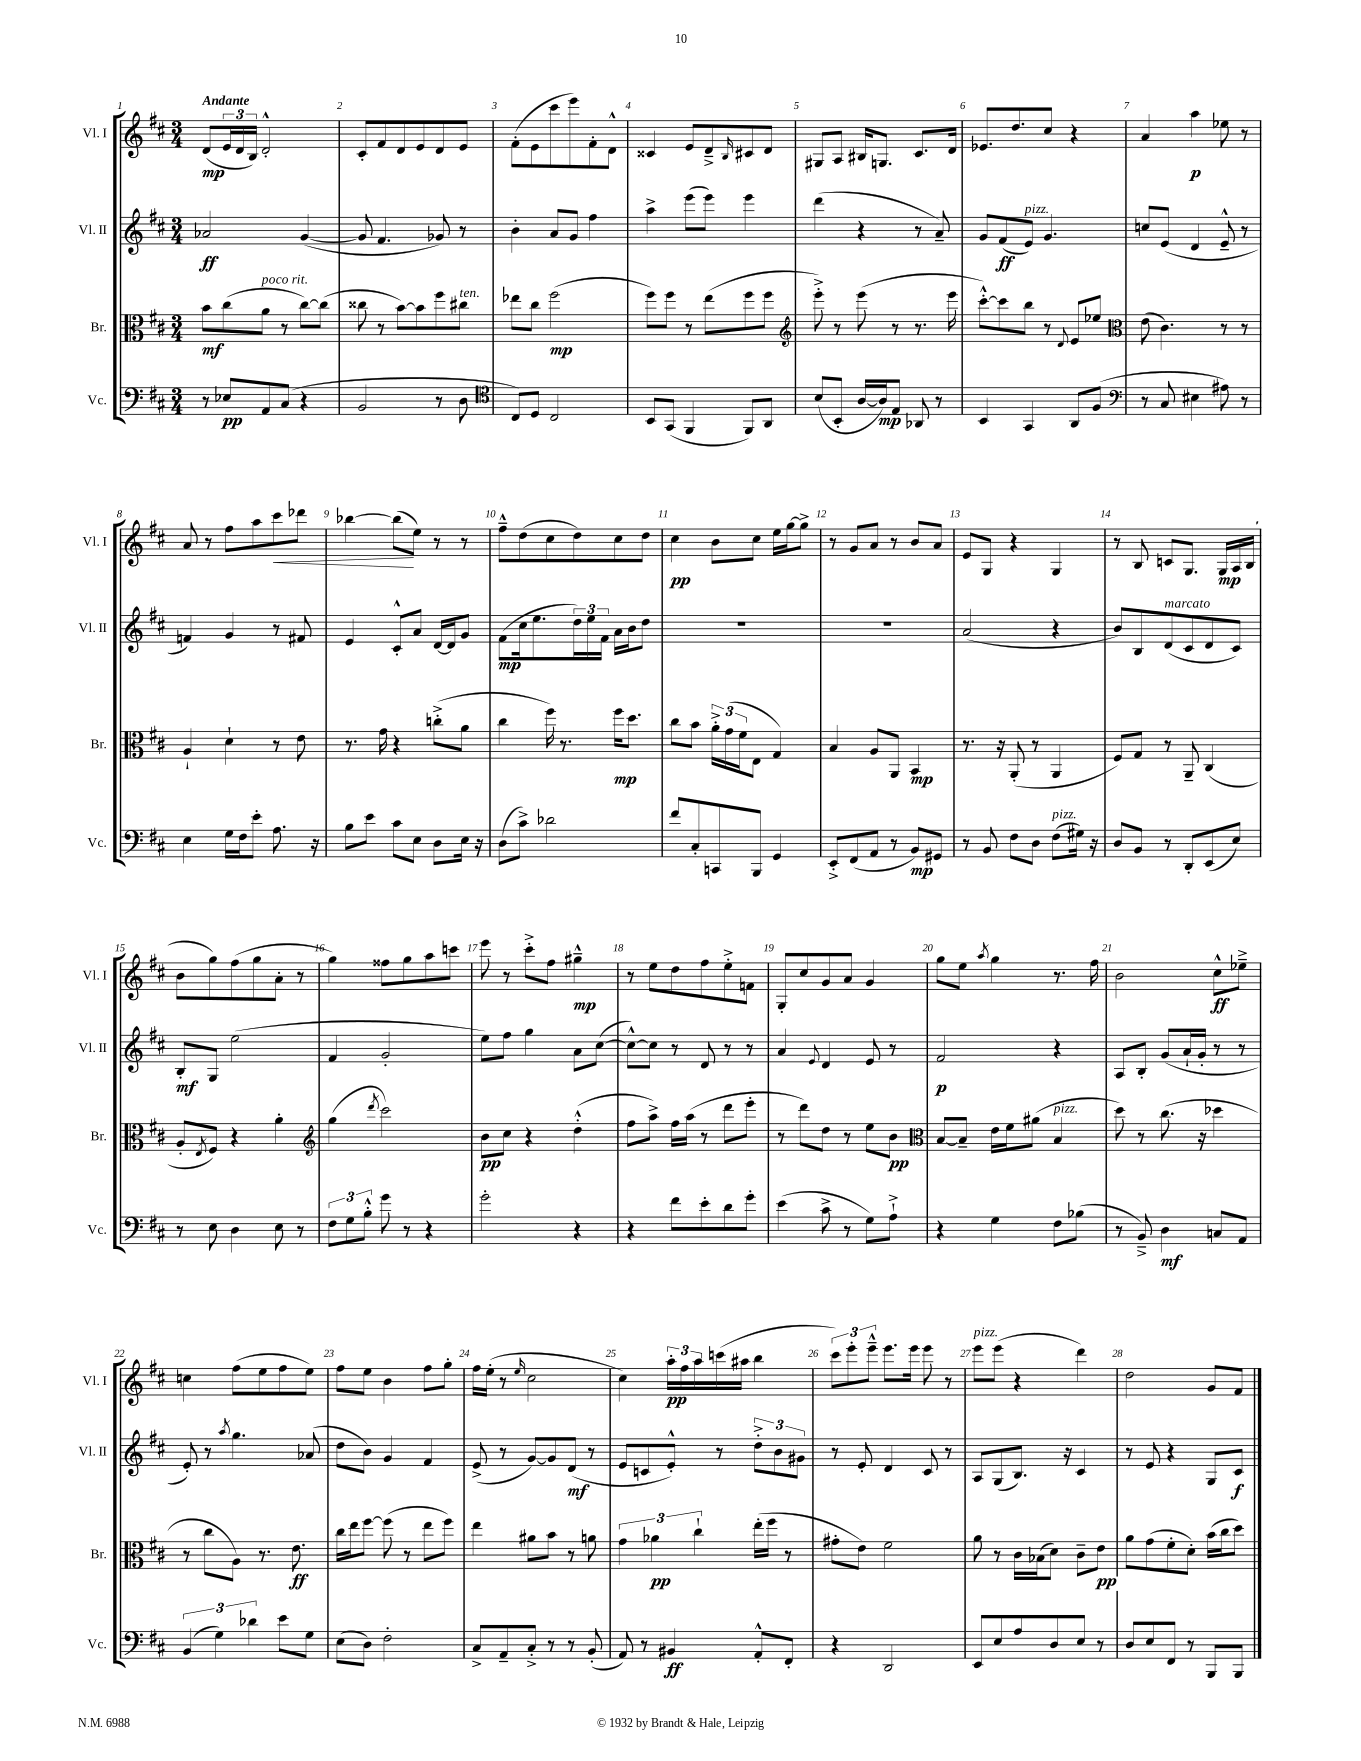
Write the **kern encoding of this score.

**kern	**dynam	**kern	**dynam	**kern	**dynam	**kern	**dynam
*part4	*part4	*part3	*part3	*part2	*part2	*part1	*part1
*staff4	*staff4	*staff3	*staff3	*staff2	*staff2	*staff1	*staff1
*I"Vc.	*	*I"Br.	*	*I"Vl. II	*	*I"Vl. I	*
*I'Vc.	*	*I'Br.	*	*I'Vl. II	*	*I'Vl. I	*
*clefF4	*	*clefC3	*	*clefG2	*	*clefG2	*
*k[f#c#]	*	*k[f#c#]	*	*k[f#c#]	*	*k[f#c#]	*
*M3/4	*	*M3/4	*	*M3/4	*	*M3/4	*
=1	=1	=1	=1	=1	=1	=1	=1
!	!	!	!	!	!	!LO:TX:a:B:t=Andante	!
8r	.	8b\L	mf	2a-X/	ff	(8d/L	mp
8E-X/L	pp	(8cc#\	.	.	.	24e/L	.
.	.	.	.	.	.	24d/	.
.	.	.	.	.	.	24B/JJ)	.
!	!	!LO:TX:a:i:t=poco rit.	!	!	!	!	!
8AA/	.	8a\J	.	.	.	2d'^^/	.
(8C#/J	.	8r	.	.	.	.	.
4r	.	[8cc#\L)	.	([4g/	.	.	.
.	.	(8cc#\J]	.	.	.	.	.
=2	=2	=2	=2	=2	=2	=2	=2
2BB/	.	8cc##X\	.	8g/]	.	8c#'/L	.
.	.	8r	.	4.f#/	.	8f#/	.
.	.	[8b\L)	.	.	.	8d/	.
.	.	8b\]	.	.	.	8e/	.
8r	.	8ff#\	.	8g-X/)	.	8d/	.
!	!	!LO:TX:a:i:t=ten.	!	!	!	!	!
8D\	.	8cc#X\J	.	8r	.	8e/J	.
=3	=3	=3	=3	=3	=3	=3	=3
*clefC4	*	*	*	*	*	*	*
8C#/L)	.	8ee-X\L	.	4b'\	.	(8f#'\L	.
8D/J	.	8cc#\J	.	.	.	8e\	.
2C#/	.	(2ff#\	mp	8a/L	.	8ccc#\	.
.	.	.	.	8g/J	.	8eee\)	.
.	.	.	.	4ff#\	.	8f#'\	.
.	.	.	.	.	.	8d^^\J	.
=4	=4	=4	=4	=4	=4	=4	=4
8BB/L	.	8ff#\L)	.	4aa^\	.	4c##X/	.
(8GG/J	.	8ff#\J	.	.	.	.	.
4FF#/	.	8r	.	(8eee\L	.	8e/L	.
.	.	(8ee\L	.	8eee\J)	.	8d~^/	.
.	.	.	.	.	.	16qqB/	.
8FF#/L)	.	8ff#\	.	4eee\	.	8c#X/	.
8AA/J	.	8ff#\J	.	.	.	8d/J	.
=5	=5	=5	=5	=5	=5	=5	=5
*	*	*clefG2	*	*	*	*	*
(8B/L	.	8eee'^\)	.	(4ddd\	.	8G#X/L	.
8BB'/J	.	8r	.	.	.	8A/J	.
[16A/LL	.	(8eee\	.	4r	.	16B#X/KL	.
16A/J])	mp	.	.	.	.	8.Gn/J	.
8E/J	.	8r	.	.	.	.	.
8AA-X/	.	8.r	.	8r	.	8.c#/L	.
8r	.	.	.	8a~/)	.	.	.
.	.	16eee\	.	.	.	16d/Jk	.
=6	=6	=6	=6	=6	=6	=6	=6
4BB/	.	[8ccc#'^^\L)	.	8g/L	.	8.e-X/L	.
.	.	8ccc#\]	.	(8f#/	ff	.	.
.	.	.	.	.	.	8.dd/	.
!	!	!	!	!LO:TX:a:i:t=pizz.	!	!	!
4GG/	.	8bb\J	.	8e/J)	.	.	.
.	.	8r	.	4.g/	.	8cc#/J	.
.	.	8qqd/	.	.	.	.	.
8AA/L	.	8e/L	.	.	.	4r	.
(8F#/J	.	8ee-X/J	.	.	.	.	.
=7	=7	=7	=7	=7	=7	=7	=7
*clefF4	*	*clefC3	*	*	*	*	*
8r	.	(8e\	.	8ccn/L	.	4a/	.
8C#/	.	4.c#\)	.	(8e/J	.	.	.
4E#X\	.	.	.	4d/	.	4aa\	p
8A#X\)	.	8r	.	8e~^^/	.	8ee-X\	.
8r	.	8r	.	8r	.	8r	.
!!LO:LB:g=z
=8	=8	=8	=8	=8	=8	=8	=8
4E\	.	4A`/	.	4fn/)	.	8a/	.
.	.	.	.	.	.	8r	.
16G\LL	.	4d`\	.	4g/	.	8ff#\L	.
16F#\J	.	.	.	.	.	.	.
8e'\J	.	.	.	.	.	8aa\	.
!	!	!	!	!	!	!	!LO:HP:b
8.A\	.	8r	.	8r	.	8ccc#\	<
.	.	8e\	.	8f#X/	.	8ddd-X\J	.
16r	.	.	.	.	.	.	.
=9	=9	=9	=9	=9	=9	=9	=9
8B\L	.	8.r	.	4e/	.	[4bb-X\	.
8e\J	.	.	.	.	.	.	.
.	.	16g\	.	.	.	.	.
8c#\L	.	4r	.	8c#'^^/L	.	(8bb-\L]	.
8E\J	.	.	.	8a/J	.	8ee\J)	[
8D\L	.	(8ccn'^\L	.	[16d/LL	.	8r	.
.	.	.	.	16d/J]	.	.	.
16E\Jk	.	8a\J	.	8g/J	.	8r	.
16r	.	.	.	.	.	.	.
=10	=10	=10	=10	=10	=10	=10	=10
(8D\L	.	4cc#\	.	(8f#\L	mp	8ff#~^^\L	.
8c#^\J)	.	.	.	16cc#\k	.	(8dd\	.
.	.	.	.	8.ee\	.	.	.
2d-X\	.	16ff#\)	.	.	.	8cc#\	.
.	.	8.r	.	.	.	.	.
.	.	.	.	24dd\L)	.	8dd\)	.
.	.	.	.	24ee\	.	.	.
.	.	.	.	24f#\JJ	.	.	.
.	.	16ff#\KL	mp	16a\LL	.	8cc#\	.
.	.	8.dd\J	.	16b\J	.	.	.
.	.	.	.	8dd\J	.	8dd\J	.
=11	=11	=11	=11	=11	=11	=11	=11
8f#/L	.	8cc#\L	.	2.r	.	4cc#\	pp
8C#'/	.	8b\J	.	.	.	.	.
8CCn/	.	24a'^\LL	.	.	.	8b\L	.
.	.	(24g\	.	.	.	.	.
.	.	24f#\J	.	.	.	.	.
8BBB/J	.	8E\J	.	.	.	8cc#\J	.
4GG/	.	4G/)	.	.	.	16ee\LL	.
.	.	.	.	.	.	[16gg\J	.
.	.	.	.	.	.	8gg^\J]	.
=12	=12	=12	=12	=12	=12	=12	=12
8EE'^/L	.	4B/	.	2.r	.	8r	.
(8FF#/	.	.	.	.	.	8g/L	.
8AA/J	.	8A/L	.	.	.	8a/J	.
8r	.	8AA/J	.	.	.	8r	.
8BB/L)	mp	4BB/	mp	.	.	8b/L	.
8GG#X/J	.	.	.	.	.	8a/J	.
=13	=13	=13	=13	=13	=13	=13	=13
8r	.	8.r	.	(2a/	.	8e/L	.
8BB/	.	.	.	.	.	8G/J	.
.	.	16r	.	.	.	.	.
8F#\L	.	(8AA'/	.	.	.	4r	.
8D\J	.	8r	.	.	.	.	.
!LO:TX:a:i:t=pizz.	!	!	!	!	!	!	!
(8F#\L	.	4AA/	.	4r	.	4G/	.
16G#X\Jk)	.	.	.	.	.	.	.
16r	.	.	.	.	.	.	.
=14	=14	=14	=14	=14	=14	=14	=14
8D/L	.	8F#/L)	.	8b/L)	.	8r	.
8BB/J	.	8G/J	.	8B/	.	8B/	.
!	!	!	!	!LO:TX:a:i:t=marcato	!	!	!
8r	.	8r	.	(8d/	.	8cn/L	.
8DD'/L	.	8AA~/	.	8c#/	.	8.G/J	.
(8EE/	.	(4C#/	.	8d/	.	.	.
.	.	.	.	.	.	16G/LL	mp
8E/J)	.	.	.	8c#/J)	.	16A/	.
.	.	.	.	.	.	(16B/JJ	.
!!LO:LB:g=z
=15	=15	=15	=15	=15	=15	=15	=15
8r	.	8A'/L	.	8B'/L	mf	8b\L	.
.	.	8qE/	.	.	.	.	.
8E\	.	8F#/J)	.	8G/J	.	8gg\)	.
4D\	.	4r	.	(2ee\	.	(8ff#\	.
.	.	.	.	.	.	8gg\	.
8E\	.	4a'\	.	.	.	8a'\J	.
8r	.	.	.	.	.	8r	.
=16	=16	=16	=16	=16	=16	=16	=16
*	*	*clefG2	*	*	*	*	*
12F#\L	.	(4gg\	.	4f#/	.	4gg\)	.
12G\	.	.	.	.	.	.	.
12B'^^\J	.	.	.	.	.	.	.
.	.	8qddd/	.	.	.	.	.
8g\	.	2ccc#\)	.	2g'/	.	8ff##X\L	.
8r	.	.	.	.	.	8gg\	.
4r	.	.	.	.	.	8aa\	.
.	.	.	.	.	.	8cccn\J	.
=17	=17	=17	=17	=17	=17	=17	=17
2g'\	.	8b\L	pp	8ee\L)	.	8eee\	.
.	.	8cc#\J	.	8ff#\J	.	8r	.
.	.	4r	.	4gg\	.	8ccc#'^\L	.
.	.	.	.	.	.	8ff#\J	.
4r	.	(4dd'^^\	.	8a\L	.	4gg#X~^^\	mp
.	.	.	.	([8cc#\J	.	.	.
=18	=18	=18	=18	=18	=18	=18	=18
4r	.	8ff#\L	.	8cc#^^\L_)	.	8r	.
.	.	8aa^\J)	.	8cc#\J]	.	8ee\L	.
8f#\L	.	16ff#\LL	.	8r	.	8dd\	.
.	.	(16aa\JJ	.	.	.	.	.
8e'\	.	8r	.	8d/	.	8ff#\	.
8d\	.	8ddd\L	.	8r	.	8ee'^\	.
8g'\J	.	8eee'\J	.	8r	.	8fn\J	.
=19	=19	=19	=19	=19	=19	=19	=19
(4e\	.	8r	.	4a/	.	8G'/L	.
.	.	8ddd\L)	.	.	.	8cc#/	.
.	.	.	.	8qqe/	.	.	.
8c#^\	.	8dd\J	.	4d/	.	8g/	.
8r	.	8r	.	.	.	8a/J	.
8G\L)	.	8ee\L	.	8e/	.	4g/	.
8A`^\J	.	8b\J	pp	8r	.	.	.
=20	=20	=20	=20	=20	=20	=20	=20
*	*	*clefC3	*	*	*	*	*
4r	.	[8B/L	.	2f#/	p	8gg\L	.
.	.	8B~/J]	.	.	.	8ee\J	.
.	.	.	.	.	.	8qaa/	.
4G\	.	16e\LL	.	.	.	4gg\	.
.	.	16f#\J	.	.	.	.	.
.	.	(8a#X\J	.	.	.	.	.
!	!	!LO:TX:a:i:t=pizz.	!	!	!	!	!
8F#\L	.	4B/	.	4r	.	8.r	.
(8B-X\J	.	.	.	.	.	.	.
.	.	.	.	.	.	16ff#\	.
=21	=21	=21	=21	=21	=21	=21	=21
8r	.	8dd\)	.	8A/L	.	2b\	.
8BB~^/)	.	8r	.	8B'/J	.	.	.
4D\	mf	(8.cc#\	.	(8g/L	.	.	.
.	.	.	.	16a`/L	.	.	.
.	.	16r	.	16g'/JJ	.	.	.
8Cn/L	.	4dd-X\	.	8r	.	8cc#^^\L	ff
8AA/J	.	.	.	8r	.	8ee-X~^\J	.
!!LO:LB:g=z
=22	=22	=22	=22	=22	=22	=22	=22
(6BB/	.	8r	.	8e'/)	.	4ccn\	.
.	.	8cc#\L	.	8r	.	.	.
6G\)	.	.	.	.	.	.	.
.	.	.	.	8qaa/	.	.	.
.	.	8A\J)	.	4.gg\	.	(8ff#\L	.
6d-X\	.	.	.	.	.	.	.
.	.	8.r	.	.	.	8ee\	.
8e\L	.	.	.	.	.	8ff#\	.
.	.	8.e\	ff	.	.	.	.
8G\J	.	.	.	(8a-X/	.	8ee\J)	.
=23	=23	=23	=23	=23	=23	=23	=23
(8E\L	.	16cc#\LL	.	8dd\L	.	8ff#\L	.
.	.	16ee\J	.	.	.	.	.
8D\J)	.	[8ff#\J	.	8b\J)	.	8ee\J	.
2F#'\	.	(8ff#\]	.	4g/	.	4b\	.
.	.	8r	.	.	.	.	.
.	.	8ee\L	.	4f#/	.	8ff#\L	.
.	.	8ff#\J)	.	.	.	8gg'\J	.
=24	=24	=24	=24	=24	=24	=24	=24
8C#^/L	.	4ee\	.	(8e^/	.	16ff#\LL	.
.	.	.	.	.	.	(16ee'\JJ	.
8AA~/	.	.	.	8r	.	8r	.
.	.	.	.	.	.	16qqee/	.
8C#'^/J	.	8a#X\L	.	[8g/L)	.	2cc#\	.
8r	.	8b\J	.	8g/]	.	.	.
8r	.	8r	.	(8d/J	mf	.	.
(8BB'/	.	8an\	.	8r	.	.	.
=25	=25	=25	=25	=25	=25	=25	=25
8AA/)	.	6g\	.	8e/L	.	4cc#\)	.
8r	.	.	.	8cn/	.	.	.
.	.	6a-X\	pp	.	.	.	.
4BB#X/	ff	.	.	8e'^^/J)	.	24aa'\LL	pp
.	.	.	.	.	.	24ff#\	.
.	.	6cc#`\	.	.	.	24aa\	.
.	.	.	.	8r	.	(16cccn\	.
.	.	.	.	.	.	16aa#X\JJ	.
8AA'^^/L	.	(16ee'\LL	.	12dd'^\L	.	4bb\	.
.	.	16ff#\JJ	.	.	.	.	.
.	.	.	.	12b\	.	.	.
8FF#'/J	.	8r	.	.	.	.	.
.	.	.	.	12g#X\J	.	.	.
=26	=26	=26	=26	=26	=26	=26	=26
4r	.	8g#X'\L	.	8r	.	12ccc#\L)	.
.	.	.	.	.	.	12eee'\	.
.	.	8e\J)	.	8e'/	.	.	.
.	.	.	.	.	.	12eee~^^\J	.
2DD/	.	2f#\	.	4d/	.	8.eee\L	.
.	.	.	.	.	.	16eee\Jk	.
.	.	.	.	8c#/	.	8eee\	.
.	.	.	.	8r	.	8r	.
=27	=27	=27	=27	=27	=27	=27	=27
!	!	!	!	!	!	!LO:TX:a:i:t=pizz.	!
8EE/L	.	8a\	.	8A/L	.	8eee\L	.
8E/	.	8r	.	(8G/	.	(8eee\J	.
8A/	.	16c#\LL	.	8.B/J)	.	4r	.
.	.	(16B-X\J	.	.	.	.	.
8D/	.	8d\J)	.	.	.	.	.
.	.	.	.	16r	.	.	.
8E/J	.	8c#~\L	.	4c#/	.	4ddd\)	.
8r	.	8e\J	pp	.	.	.	.
=28	=28	=28	=28	=28	=28	=28	=28
8D/L	.	8a\L	.	8r	.	2dd\	.
8E/	.	(8g\	.	8e/	.	.	.
8FF#/J	.	8f#'\	.	4r	.	.	.
8r	.	8d'\J)	.	.	.	.	.
8BBB/L	.	(16b\LL	.	8G/L	.	8g/L	.
.	.	16cc#\J	.	.	.	.	.
8BBB/J	.	8dd\J)	.	8c#/J	f	8f#/J	.
==	==	==	==	==	==	==	==
*-	*-	*-	*-	*-	*-	*-	*-
